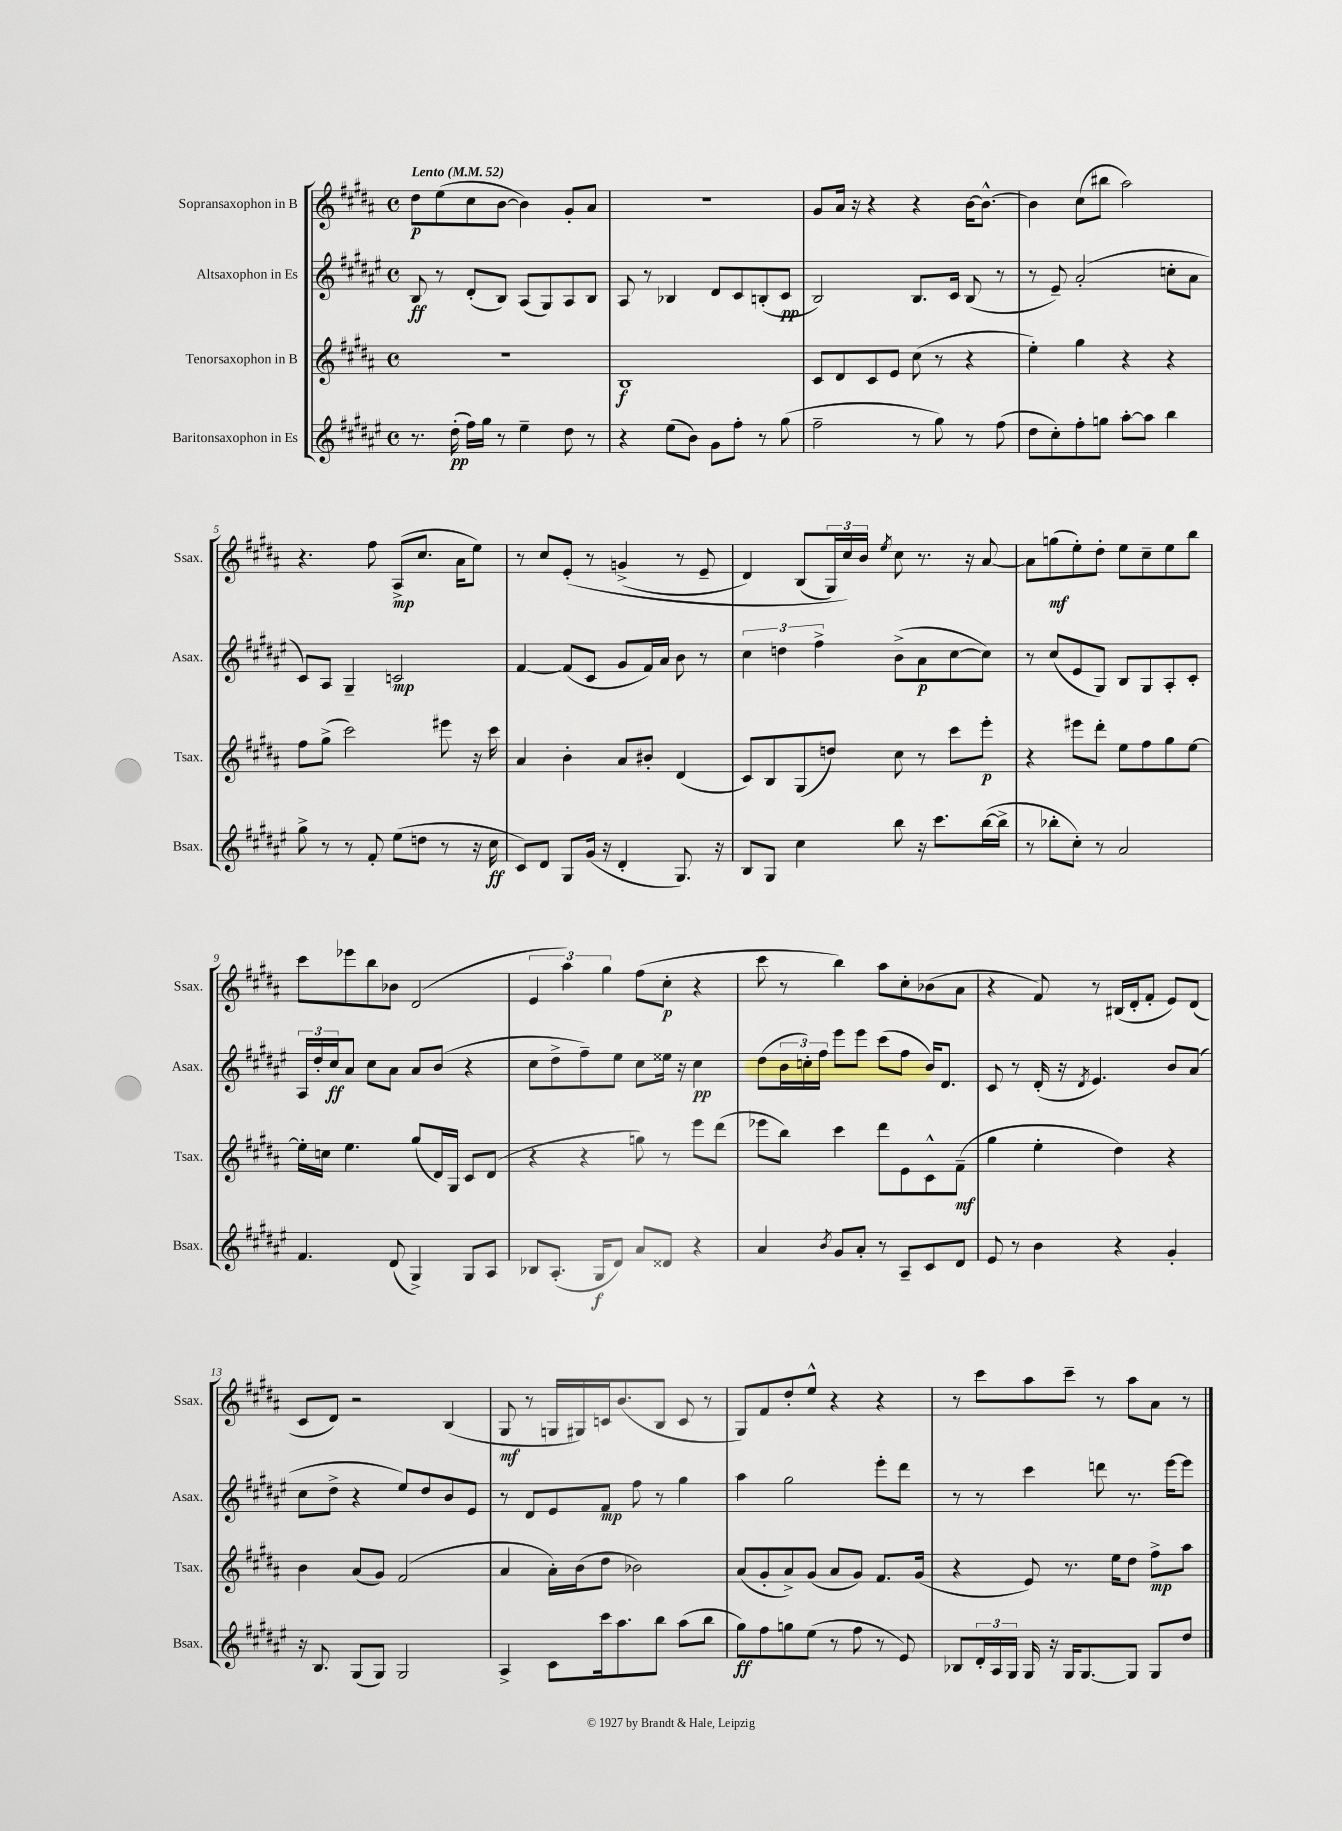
<<
\new StaffGroup <<
\new Staff = "s0" \with { instrumentName = "Sopransaxophon in B" shortInstrumentName = "Ssax." } {
    \clef treble \key b \major \defaultTimeSignature \time 4/4 \tempo "Lento" 4 = 52
    dis''8\p e''8( cis''8 b'8~ b'4) gis'8-. ais'8 |
    r1 |
    gis'8 ais'16 r16 r4 r4 b'16~ b'8.~-^ |
    b'4 cis''8( bis''8 ais''2) |
    r4. fis''8 ais8->\mp( cis''8. ais'16 e''8) |
    r8 cis''8 e'8-.\( r8 g'4->( r8 e'8-- |
    dis'4) b8( \tuplet 3/2 { gis16) cis''16\) b'16 } \acciaccatura { e''8 } cis''8 r8. r16 ais'8~ |
    ais'8 g''8\mf( e''8-.) dis''8-. e''8 cis''8-- e''8 b''8 |
    cis'''8 ees'''8 b''8 bes'8 dis'2( |
    \tuplet 3/2 { e'4 ais''4) gis''4 } fis''8( cis''8-.\p r4 |
    cis'''8 r8 b''4) ais''8 cis''8-. bes'8( ais'8 |
    r4 fis'8) r8 bis16( dis'16-. fis'8-. e'8) dis'8( |
    cis'8 dis'8) r2 b4( |
    gis8\mf r8 g16 gis16) c'16 b'8.( b8 c'8 r8 |
    gis8) fis'8 dis''8-. e''8-^ r4 r4 |
    r8 cis'''8 ais''8 cis'''8-- r8 ais''8 ais'8 r8 \bar "|." |
}
\new Staff = "s1" \with { instrumentName = "Altsaxophon in Es" shortInstrumentName = "Asax." } {
    \clef treble \key fis \major \defaultTimeSignature \time 4/4
    b8\ff r8 dis'8-.( b8) ais8( gis8) ais8 b8 |
    ais8 r8 bes4 dis'8 cis'8 b8-.( cis'8\pp |
    b2) b8. cis'16 b8( r8 |
    r8 eis'8--) ais'2-.( c''8-. ais'8 |
    cis'8) ais8 gis4-- c'2\mp |
    fis'4~ fis'8( cis'8 gis'8 fis'16) ais'16 b'8 r8 |
    \tuplet 3/2 { cis''4 d''4 fis''4-> } b'8->( ais'8\p cis''8~ cis''8) |
    r8 cis''8( eis'8 gis8) b8 gis8 ais8-. cis'8-. |
    \tuplet 3/2 { ais16 dis''16-. cis''16\ff } ais'8 cis''8 ais'8 ais'8 b'8( r4 |
    cis''8 dis''8-> fis''8--) eis''8 cis''8 eisis''16 r16 cis''4\pp |
    dis''8( \tuplet 3/2 { b'16 c''16-.) fis''16 } eis'''8 eis'''8 cis'''8( fis''8 b'16) dis'8. |
    cis'8 r8 dis'16-.( r16 \acciaccatura { dis'8 } eis'4.) b'8 ais'8( |
    cis''8 dis''8-> r4 eis''8) dis''8 b'8 eis'8 |
    r8 dis'8 eis'8 fis'8\mp fis''8 r8 gis''4 |
    ais''4 gis''2 eis'''8-. dis'''8 |
    r8 r8 cis'''4 d'''8 r8. eis'''16~ eis'''8 \bar "|." |
}
\new Staff = "s2" \with { instrumentName = "Tenorsaxophon in B" shortInstrumentName = "Tsax." } {
    \clef treble \key b \major \defaultTimeSignature \time 4/4
    R1 |
    b1\f |
    cis'8 dis'8 cis'8 e'8 cis''8( r8 r4 |
    e''4-.) gis''4 r4 r4 |
    fis''8 gis''8->( cis'''2) eis'''8 r16 cis'''16 |
    ais'4 b'4-. ais'8 bis'8-. dis'4( |
    cis'8) b8 gis8( d''8) cis''8 r8 cis'''8 e'''8-.\p |
    r4 eis'''8 dis'''8-. e''8 fis''8 gis''8 e''8~ |
    e''16-. c''16 e''4. gis''8( dis'16) gis16 cis'8 dis'8( |
    r4 r4 g''8) r8 e'''8 dis'''8( |
    ees'''8 b''8) cis'''4 dis'''8 e'8 cis'8-^ fis'8--\mf( |
    gis''4 e''4-. dis''4) r4 |
    b'4 ais'8( gis'8) fis'2( |
    ais'4 ais'16-.) b'16( dis''8 bes'2) |
    ais'8( gis'8-. ais'8->) gis'8( ais'8 gis'8) fis'8. gis'16( |
    r4 e'8) r8. e''16 dis''8 fis''8->\mp ais''8 \bar "|." |
}
\new Staff = "s3" \with { instrumentName = "Baritonsaxophon in Es" shortInstrumentName = "Bsax." } {
    \clef treble \key fis \major \defaultTimeSignature \time 4/4
    r8. dis''16-.\pp( fis''16) gis''16 r8 eis''4-- dis''8 r8 |
    r4 eis''8( b'8) gis'8 fis''8-. r8 gis''8( |
    fis''2-- r8 gis''8) r8 fis''8( |
    dis''8 cis''8-.) fis''8-. g''8 ais''8~-. ais''8 b''4 |
    gis''8-> r8 r8 fis'8-. eis''8( d''8 r8 r16 cis''16\ff |
    cis'8) dis'8 gis8 gis'16( r16 dis'4-. gis8.) r16 |
    b8 gis8 cis''4 b''8 r16 cis'''8. b''16~( b''16-> |
    r8 bes''8-. cis''8-.) r8 ais'2 |
    fis'4. dis'8( gis4->) gis8 ais8 |
    bes8 ais8.-.( gis16\f dis'8) ais'8 disis'8 r4 |
    ais'4 \acciaccatura { b'8 } gis'8 ais'8-. r8 ais8-- cis'8 dis'8 |
    eis'8 r8 b'4 r4 gis'4-. |
    r16 b8. gis8( gis8) gis2 |
    ais4-> cis'8 cis'''16 ais''8. b''8 ais''8( b''8 |
    gis''8\ff) fis''8 g''8 eis''8( r8 fis''8 r8 eis'8) |
    bes8 \tuplet 3/2 { dis'16-. ais16 gis16 } gis16 r16 gis16 gis8.~ gis8 gis8 dis''8 \bar "|." |
}
>>
>>
